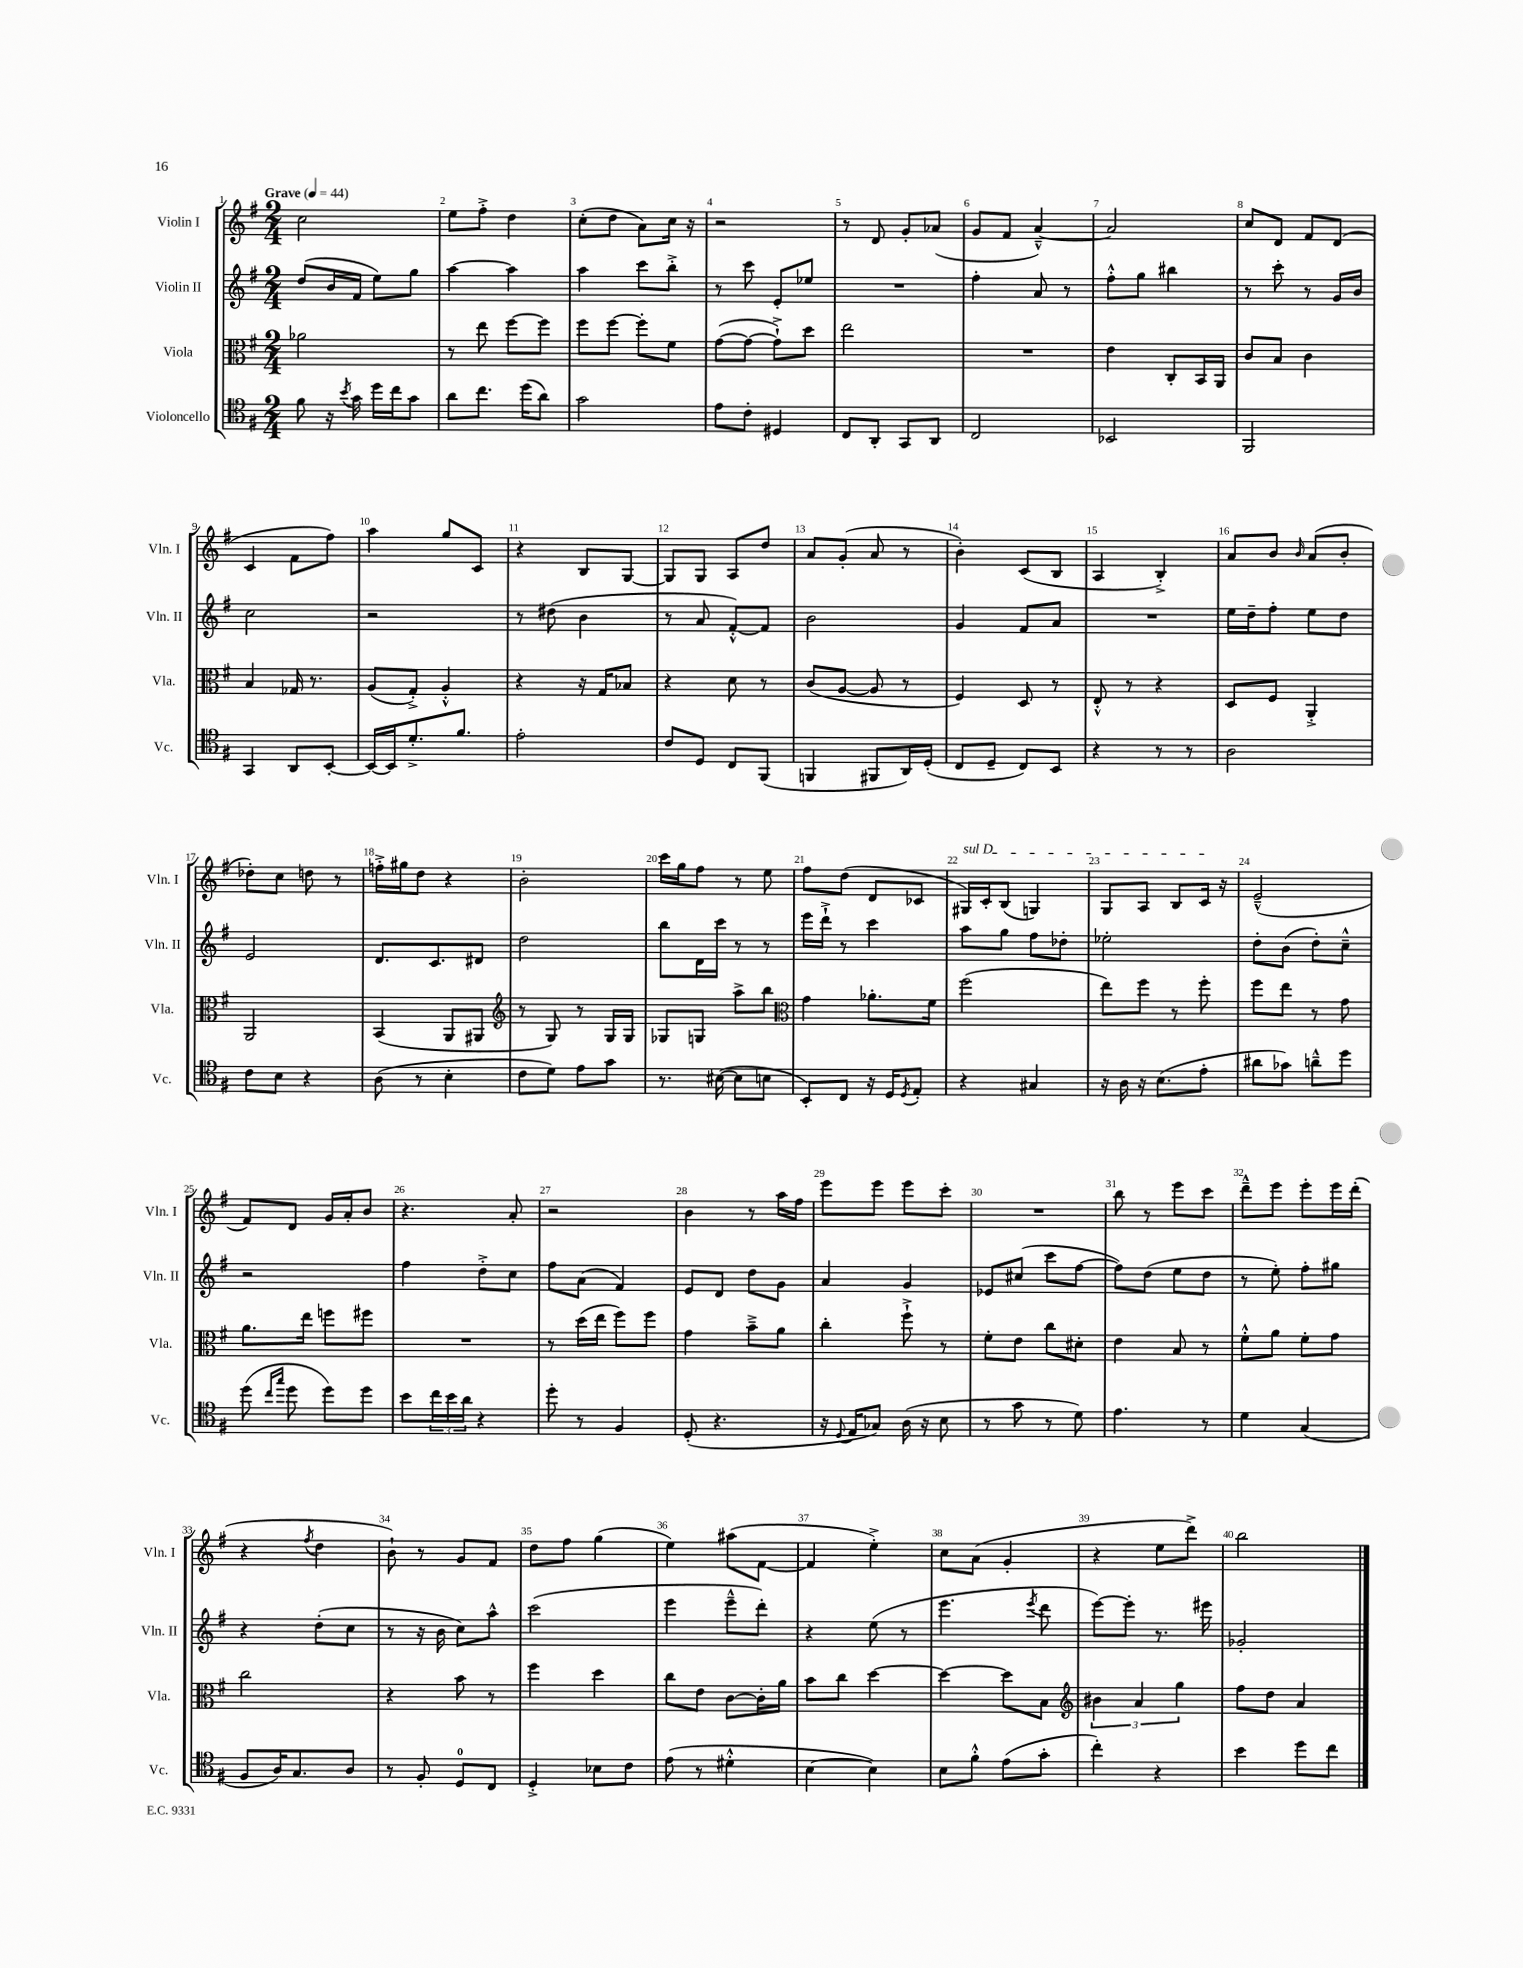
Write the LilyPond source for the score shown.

<<
\new StaffGroup <<
\new Staff = "s0" \with { instrumentName = "Violin I" shortInstrumentName = "Vln. I" } {
    \clef treble \key g \major \numericTimeSignature \time 2/4 \tempo "Grave" 4 = 44
    c''2 |
    e''8 fis''8-.-> d''4 |
    c''8-.( d''8 a'8) c''16 r16 |
    r2 |
    r8 d'8 g'8-. aes'8( |
    g'8 fis'8 a'4~---^) |
    a'2 |
    c''8 d'8 fis'8 d'8( |
    c'4 fis'8 fis''8) |
    a''4 g''8 c'8 |
    r4 b8 g8~ |
    g8 g8 a8 d''8 |
    a'8 g'8-.( a'8 r8 |
    b'4-.) c'8( b8 |
    a4 b4-.->) |
    a'8 b'8 \grace { b'16 } a'8( b'8-. |
    des''8-.) c''8 d''8 r8 |
    f''16-.-> gis''16 d''8 r4 |
    b'2-. |
    c'''16 g''16 fis''8 r8 e''8 |
    fis''8 d''8( d'8 ces'8 |
    \once \override TextSpanner.bound-details.left.text = \markup { \italic "sul D" } gis16\startTextSpan) c'16-. b8( g4) |
    g8 a8 b8 c'16\stopTextSpan r16 |
    e'2---^( |
    fis'8) d'8 g'16 a'16-. b'8 |
    r4. a'8-. |
    r2 |
    b'4 r8 a''16 fis''16 |
    e'''8 e'''8 e'''8 c'''8-. |
    R2 |
    b''8 r8 e'''8 c'''8 |
    d'''8---^ e'''8 e'''8-. e'''16 d'''16-.( |
    r4 \acciaccatura { fis''8 } d''4 |
    b'8-!) r8 g'8 fis'8 |
    d''8 fis''8 g''4( |
    e''4) ais''8( fis'8~ |
    fis'4 e''4-.->) |
    c''8 a'8( g'4-. |
    r4 e''8 d'''8->) |
    b''2 \bar "|." |
}
\new Staff = "s1" \with { instrumentName = "Violin II" shortInstrumentName = "Vln. II" } {
    \clef treble \key g \major \numericTimeSignature \time 2/4
    d''8( b'16 fis'16 e''8) g''8 |
    a''4~ a''4 |
    a''4 c'''8 b''8-.-> |
    r8 c'''8 e'8-. ees''8 |
    R2 |
    fis''4-. a'8 r8 |
    fis''8-.-^ g''8 bis''4 |
    r8 c'''8-. r8 g'16 b'16 |
    c''2 |
    r2 |
    r8 dis''8( b'4 |
    r8 a'8 fis'8~-.-^) fis'8 |
    b'2 |
    g'4 fis'8 a'8 |
    R2 |
    e''16 d''16-- fis''8-. e''8 d''8 |
    e'2 |
    d'8. c'8. dis'8 |
    d''2 |
    b''8 d'16 c'''16 r8 r8 |
    e'''16 d'''16-!-> r8 c'''4 |
    a''8 g''8 fis''8 des''8-. |
    ees''2-. |
    d''8-. b'8( d''8-.) c''8---^ |
    r2 |
    fis''4 d''8-.-> c''8 |
    fis''8 a'8( fis'4) |
    e'8 d'8 d''8 g'8 |
    a'4 g'4 |
    ees'8 cis''8( c'''8 fis''8~ |
    fis''8) d''8( e''8 d''8 |
    r8 e''8-.) fis''8-. gis''8 |
    r4 d''8-.( c''8 |
    r8 r16 b'16 c''8) a''8-^ |
    c'''2( |
    e'''4 e'''8---^ d'''8-.) |
    r4 e''8( r8 |
    e'''4. \acciaccatura { e'''8 } d'''8 |
    e'''8~) e'''8-. r8. eis'''16 |
    ges'2-. \bar "|." |
}
\new Staff = "s2" \with { instrumentName = "Viola" shortInstrumentName = "Vla." } {
    \clef alto \key g \major \numericTimeSignature \time 2/4
    aes'2 |
    r8 e''8 fis''8~ fis''8 |
    fis''8 fis''8~ fis''8-. fis'8 |
    g'8~( g'8~ g'8-!->) d''8 |
    e''2 |
    R2 |
    e'4 c8-. b,16 a,16 |
    c'8 b8 c'4 |
    b4 ges16 r8. |
    a8( g8-.->) a4-.-^ |
    r4 r16 g16 bes8 |
    r4 d'8 r8 |
    c'8( a8~ a8 r8 |
    fis4) d8 r8 |
    e8-.-^ r8 r4 |
    d8 fis8 a,4-.-> |
    a,2 |
    b,4( a,8 ais,8 |
    \clef treble r8 g8) r8 g16 g16 |
    ges8 g8 a''8-> b''8 |
    \clef alto g'4 aes'8.-. fis'16 |
    fis''2( |
    e''8) fis''8 r8 fis''8-. |
    fis''8 e''8 r8 g'8 |
    a'8. e''16 f''8 fis''8 |
    R2 |
    r8 d''16( e''16 fis''8) fis''8 |
    g'4 b'8---> a'8 |
    c''4-. fis''8-!-> r8 |
    fis'8-. e'8 c''8 dis'8-. |
    e'4 b8 r8 |
    fis'8-.-^ a'8 fis'8-. g'8 |
    c''2 |
    r4 b'8 r8 |
    fis''4 d''4 |
    c''8 e'8 c'8~ c'16-. a'16 |
    b'8 c''8 d''4~ |
    d''4~ d''8 b8 |
    \clef treble \tuplet 3/2 { bis'4 a'4 g''4 } |
    fis''8 d''8 a'4 \bar "|." |
}
\new Staff = "s3" \with { instrumentName = "Violoncello" shortInstrumentName = "Vc." } {
    \clef tenor \key g \major \numericTimeSignature \time 2/4
    fis'8 r16 \acciaccatura { b'8 } g'16 d''16 c''16 g'8 |
    a'8 c''8. d''16( a'8) |
    g'2 |
    e'8 c'8-. dis4 |
    c8 a,8-. g,8 a,8 |
    c2 |
    bes,2 |
    fis,2 |
    g,4 a,8 b,8~-. |
    b,16~ b,16 d'8.-.-> fis'8. |
    e'2-. |
    c'8 d8 c8 fis,8( |
    f,4 fis,8 a,16) d16-.( |
    c8 d8-- c8) b,8 |
    r4 r8 r8 |
    a2 |
    c'8 b8 r4 |
    a8( r8 b4-. |
    c'8 d'8) e'8 g'8 |
    r8. bis16~( bis8 b8 |
    b,8-.) c8 r16 d16 \acciaccatura { d8 } e8-. |
    r4 gis4 |
    r16 a16 r16 b8.( e'8-. |
    ais'8 ges'8) a'8---^ d''8 |
    d''8( \grace { c''16 g''16 } d''8 d''8) d''8 |
    b'8 \tuplet 3/2 { c''16 b'16 a'16 } r4 |
    d''8-. r8 fis4 |
    d8-.( r4. |
    r16 \appoggiatura { d8 } e16 ges8) a16( r16 b8 |
    r8 g'8 r8 d'8) |
    e'4. r8 |
    d'4 g4( |
    fis8 a16) g8. a8 |
    r8 fis8-. d8-0 c8 |
    d4-.-> bes8 c'8 |
    e'8( r8 dis'4-.-^ |
    b4~ b4) |
    b8 fis'8-.-^ e'8( g'8-. |
    c''4-.) r4 |
    b'4 d''8 c''8 \bar "|." |
}
>>
>>
\layout { \context { \Score \override BarNumber.break-visibility = ##(#f #t #t) barNumberVisibility = #all-bar-numbers-visible } }
